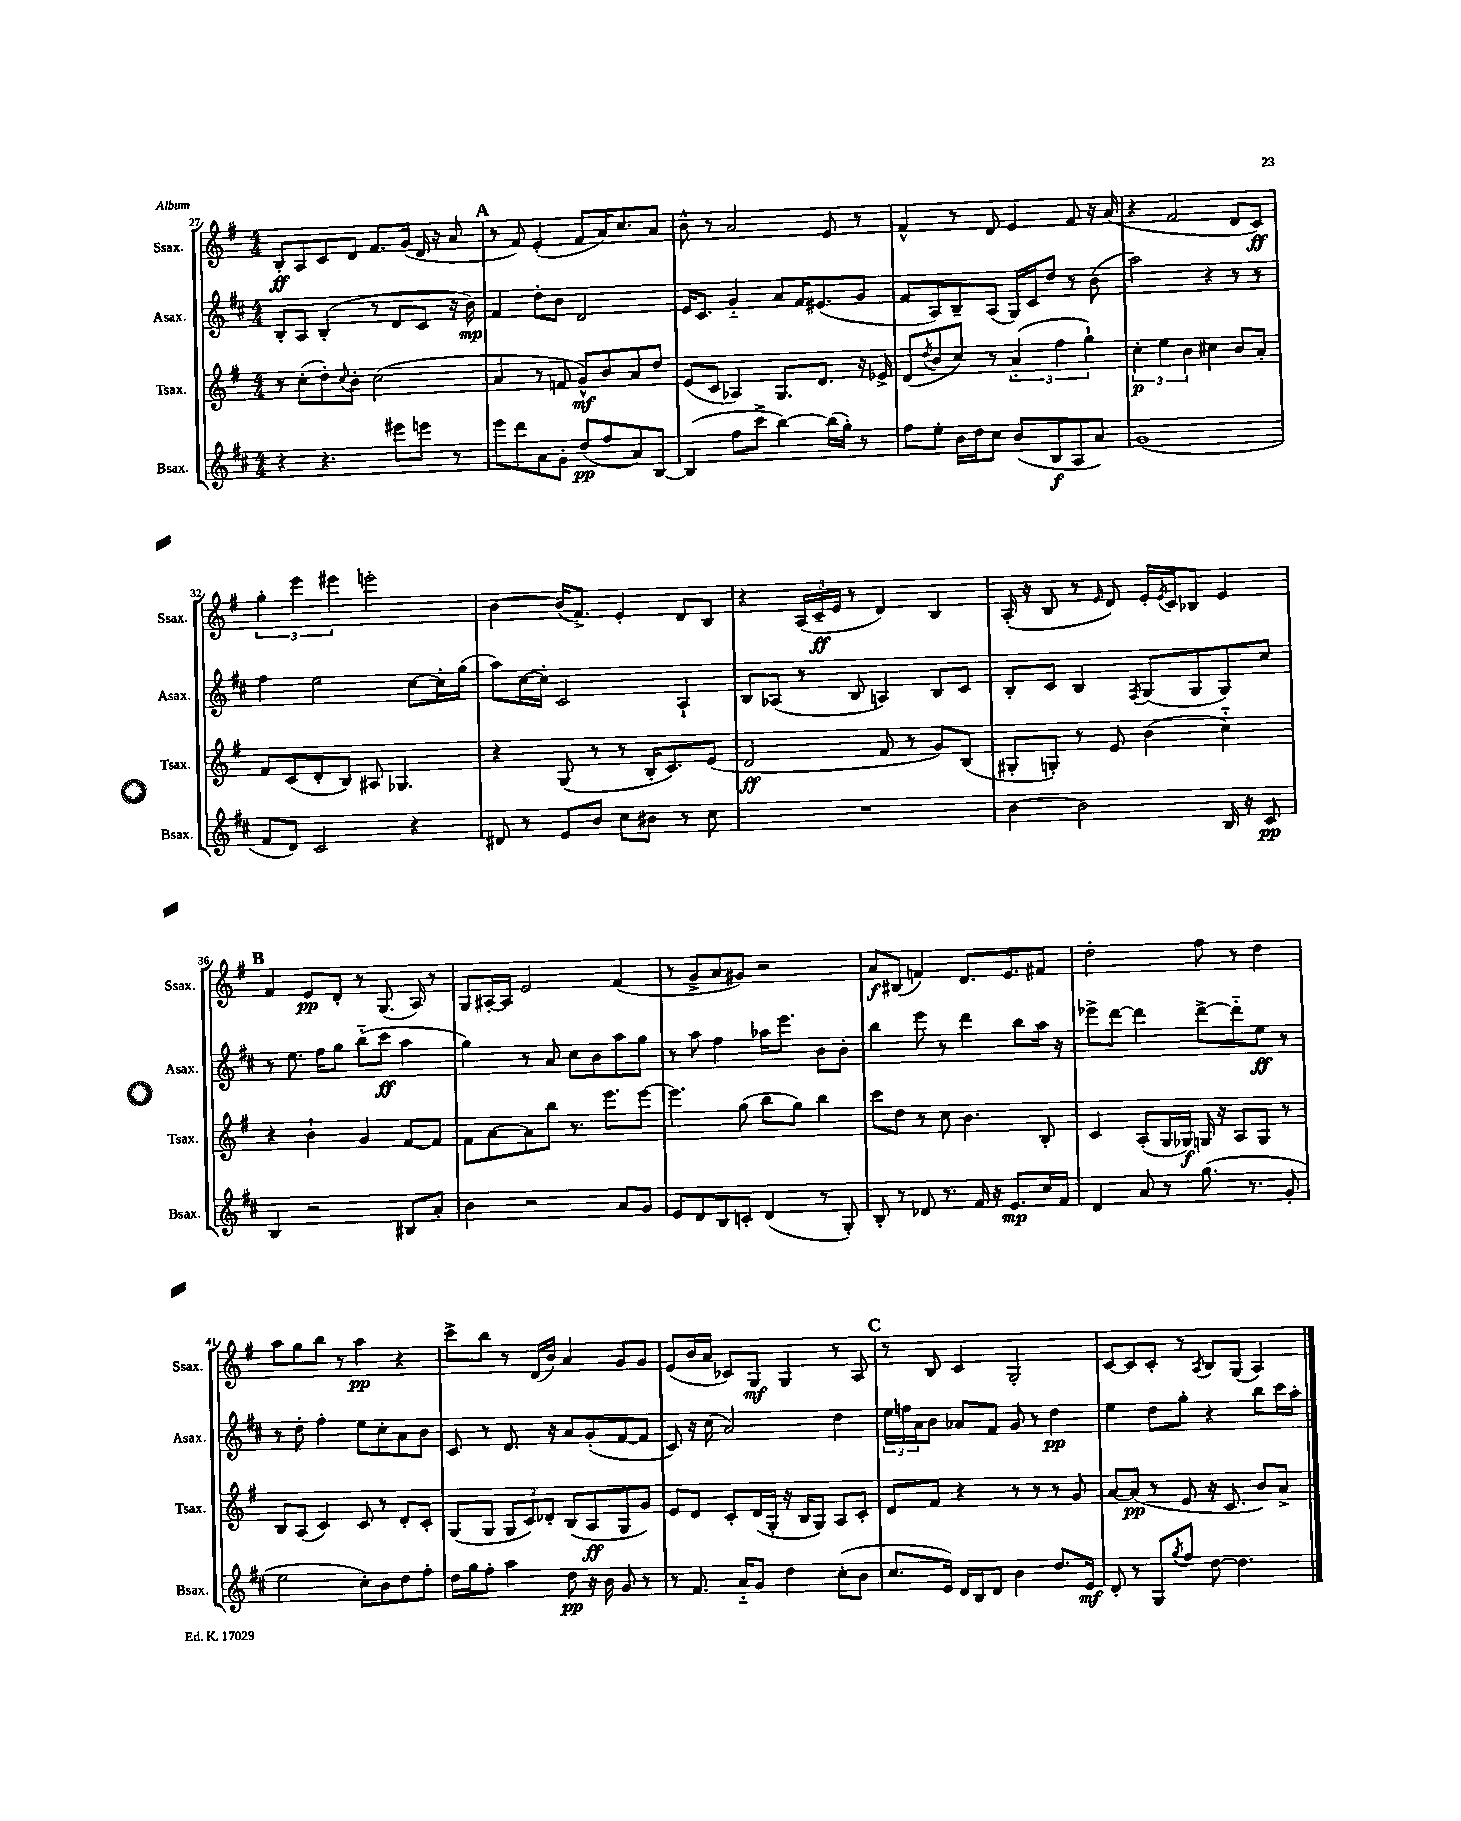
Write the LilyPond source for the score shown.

<<
\new StaffGroup <<
\new Staff = "s0" \with { instrumentName = "Ssax." shortInstrumentName = "Ssax." } {
    \clef treble \key g \major \numericTimeSignature \time 4/4
    b8-.\ff a8 c'8 d'8 fis'8. g'16( d'16 r16 a'8 |
    \mark \markup { \bold "A" } r8 fis'8) e'4-.( fis'8 a'16) c''8. a'8 |
    b'8-^ r8 a'2 e'8 r8 |
    fis'4-^ r8 d'8 e'4 fis'8 r16 a'16( |
    r4 fis'2 d'8 c'8\ff) |
    \tuplet 3/2 { g''4-. e'''4 eis'''4 } e'''2-. |
    b'4~ b'16( fis'8.->) e'4-. d'8 b8 |
    r4 \tuplet 3/2 { a16( c'16--\ff e'16 } r8 d'4) b4 |
    a16-.( r16 b8 r8 \grace { e'16 } d'8) e'16-. \acciaccatura { e'8 } c'16 bes8 e'4 |
    \mark \markup { \bold "B" } fis'4 e'8\pp d'8-. r8 g8.( a16) r8 |
    g8 ais16~-. ais16 e'2 fis'4( |
    r8 g'8-> a'8 gis'8) r2 |
    a'8\f bis8( f'4) d'8. e'8. fis'8 |
    d''2-. fis''8 r8 d''4 |
    a''8 g''8 b''8 r8 a''4\pp r4 |
    c'''8-> b''8 r8 d'16( b'16) a'4 g'8 g'8 |
    e'8( b'16 a'16 ces'8) g8\mf g4 r8 a8 |
    \mark \markup { \bold "C" } r8 b8 c'4 g2-. |
    c'8~ c'8 c'8-. r8 \acciaccatura { a8 } b8 g8( a4) \bar "|." |
}
\new Staff = "s1" \with { instrumentName = "Asax." shortInstrumentName = "Asax." } {
    \clef treble \key d \major \numericTimeSignature \time 4/4
    b8-. a8 b4-.( r8 d'8 cis'8 r16 b'16\mp) |
    \mark \markup { \bold "A" } fis'4 d''8-. b'8 d'2 |
    e'16 cis'8. g'4-_ a'8 fis'16 eis'8.( g'8 |
    fis'8 a8) b8-- a8( g16) cis'16 d''8 r8 b'8( |
    a''2) r4 r8 r8 |
    fis''4 e''2 cis''8~ cis''16-. g''16( |
    a''8) cis''16~ cis''16-. cis'2 a4-! |
    b8 aes8( r8 b8 a4) b8 cis'8 |
    b8-. cis'8 b4 \acciaccatura { fis8 } g8( g8 g8) cis''8 |
    \mark \markup { \bold "B" } r8 e''8. fis''16 g''8 b''8-_( cis'''8\ff a''4 |
    g''4) r8 a'8 cis''8 b'8 a''8 g''8 |
    r8 a''8 fis''4 aes''16 e'''8. b'8 b'8-. |
    b''4 e'''8 r8 d'''4 b''8 a''16 r16 |
    ees'''8-> d'''8~ d'''4 d'''8~-> d'''8-_ e''8\ff r8 |
    r8 d''8-. fis''4-. e''8 cis''8-. a'8 b'8 |
    cis'8 r8 d'8. r16 a'8 g'8-.( fis'8~ fis'8 |
    cis'8) r16 cis''16( a'2) d''4 |
    \mark \markup { \bold "C" } \tuplet 3/2 { e''16 f''16 a'16 } b'8 aes'8 fis'8 g'8 r8 d''4\pp |
    e''4 d''8 g''8-. r4 b''8 cis'''16 a''16-. \bar "|." |
}
\new Staff = "s2" \with { instrumentName = "Tsax." shortInstrumentName = "Tsax." } {
    \clef treble \key g \major \numericTimeSignature \time 4/4
    r8 c''8-.( d''8-.) \appoggiatura { c''8 } b'8-. c''2( |
    \mark \markup { \bold "A" } a'4 r8 f'8 g'8-^\mf) b'8 a'8 d''8 |
    e'8( c'8 aes4) g8. d'8. r16 ees'16-> |
    d'8( \acciaccatura { d''8 } b'8 c''8) r8 \tuplet 3/2 { a'4-_( fis''4 g''4-!) } |
    \tuplet 3/2 { c''4-.\p e''4 b'4 } cis''4 b'8 a'8-. |
    fis'8 c'8( d'8-. b8) ais8 ges4. |
    r4 g8( r8 r8 b16-. c'8.) e'8( |
    d'2\ff fis'8 r8 g'8) b8( |
    gis8-. g8-.) r8 e'8 b'4( c''4-_) |
    \mark \markup { \bold "B" } r4 b'4-! g'4 fis'8~ fis'8 |
    fis'8 a'8~ a'8 b''8 r8. e'''8. e'''8~ |
    e'''4. g''8( b''8 g''8) b''4 |
    c'''8 d''8 r8 c''8 b'4. b8-. |
    c'4 a8-.( g16 ges16\f) g16 r16 a8 g8 r8 |
    b8 a8( c'4) c'8 r8 d'8-. c'8-. |
    g8( g8 \tuplet 3/2 { g8 c'8) des'8-. } b8( a8\ff g8 g'8) |
    e'8 d'8 c'8-. d'16( g16-. r16 b16 g8) a8 c'8-. |
    \mark \markup { \bold "C" } d'8 fis'8 r4 r8 r8 r8 g'8 |
    a'8~ a'8\pp( r8 e'8 r16 c'8. b'8) a'8-> \bar "|." |
}
\new Staff = "s3" \with { instrumentName = "Bsax." shortInstrumentName = "Bsax." } {
    \clef treble \key d \major \numericTimeSignature \time 4/4
    r4 r4. eis'''8 e'''8 r8 |
    \mark \markup { \bold "A" } e'''8 d'''8 a'8 g'8-. d''8\pp( fis''8 a'8) b8~ |
    b4( fis''8 cis'''8-> b''4~) b''16( g''16-.) r8 |
    fis''8 e''8-. b'16 d''16 cis''8 b'8( b8\f a8 a'8) |
    g'1( |
    fis'8 d'8) cis'2 r4 |
    dis'8 r8 e'8 b'8 cis''8 bis'8 r8 cis''8 |
    R1 |
    b'4~ b'2 b16 r16 cis'8\pp |
    \mark \markup { \bold "B" } b4 r2 bis8 a'8-. |
    b'4 r2 a'8 g'8 |
    e'8 d'8 b8 c'8-. d'4( r8 g8-.) |
    b8-. r8 des'8 r8. fis'16 r16 e'8.\mp cis''16 fis'16 |
    d'4 a'8 r8 g''8.( r8. g'8-. |
    e''2 cis''8-.) b'8 d''8 fis''8-. |
    d''16 g''16 fis''8-. a''4 d''8\pp r16 b'16 g'8 r8 |
    r8 fis'8. a'16-_ g'8 d''4 cis''8-.( b'8 |
    \mark \markup { \bold "C" } cis''8. e'16) d'16 b16 d'8 b'4 d''8. e'16\mf |
    d'8-. r8 g8 \acciaccatura { g''8 } fis''8 d''8~ d''4. \bar "|." |
}
>>
>>
\layout { \context { \Score currentBarNumber = #27 } }
